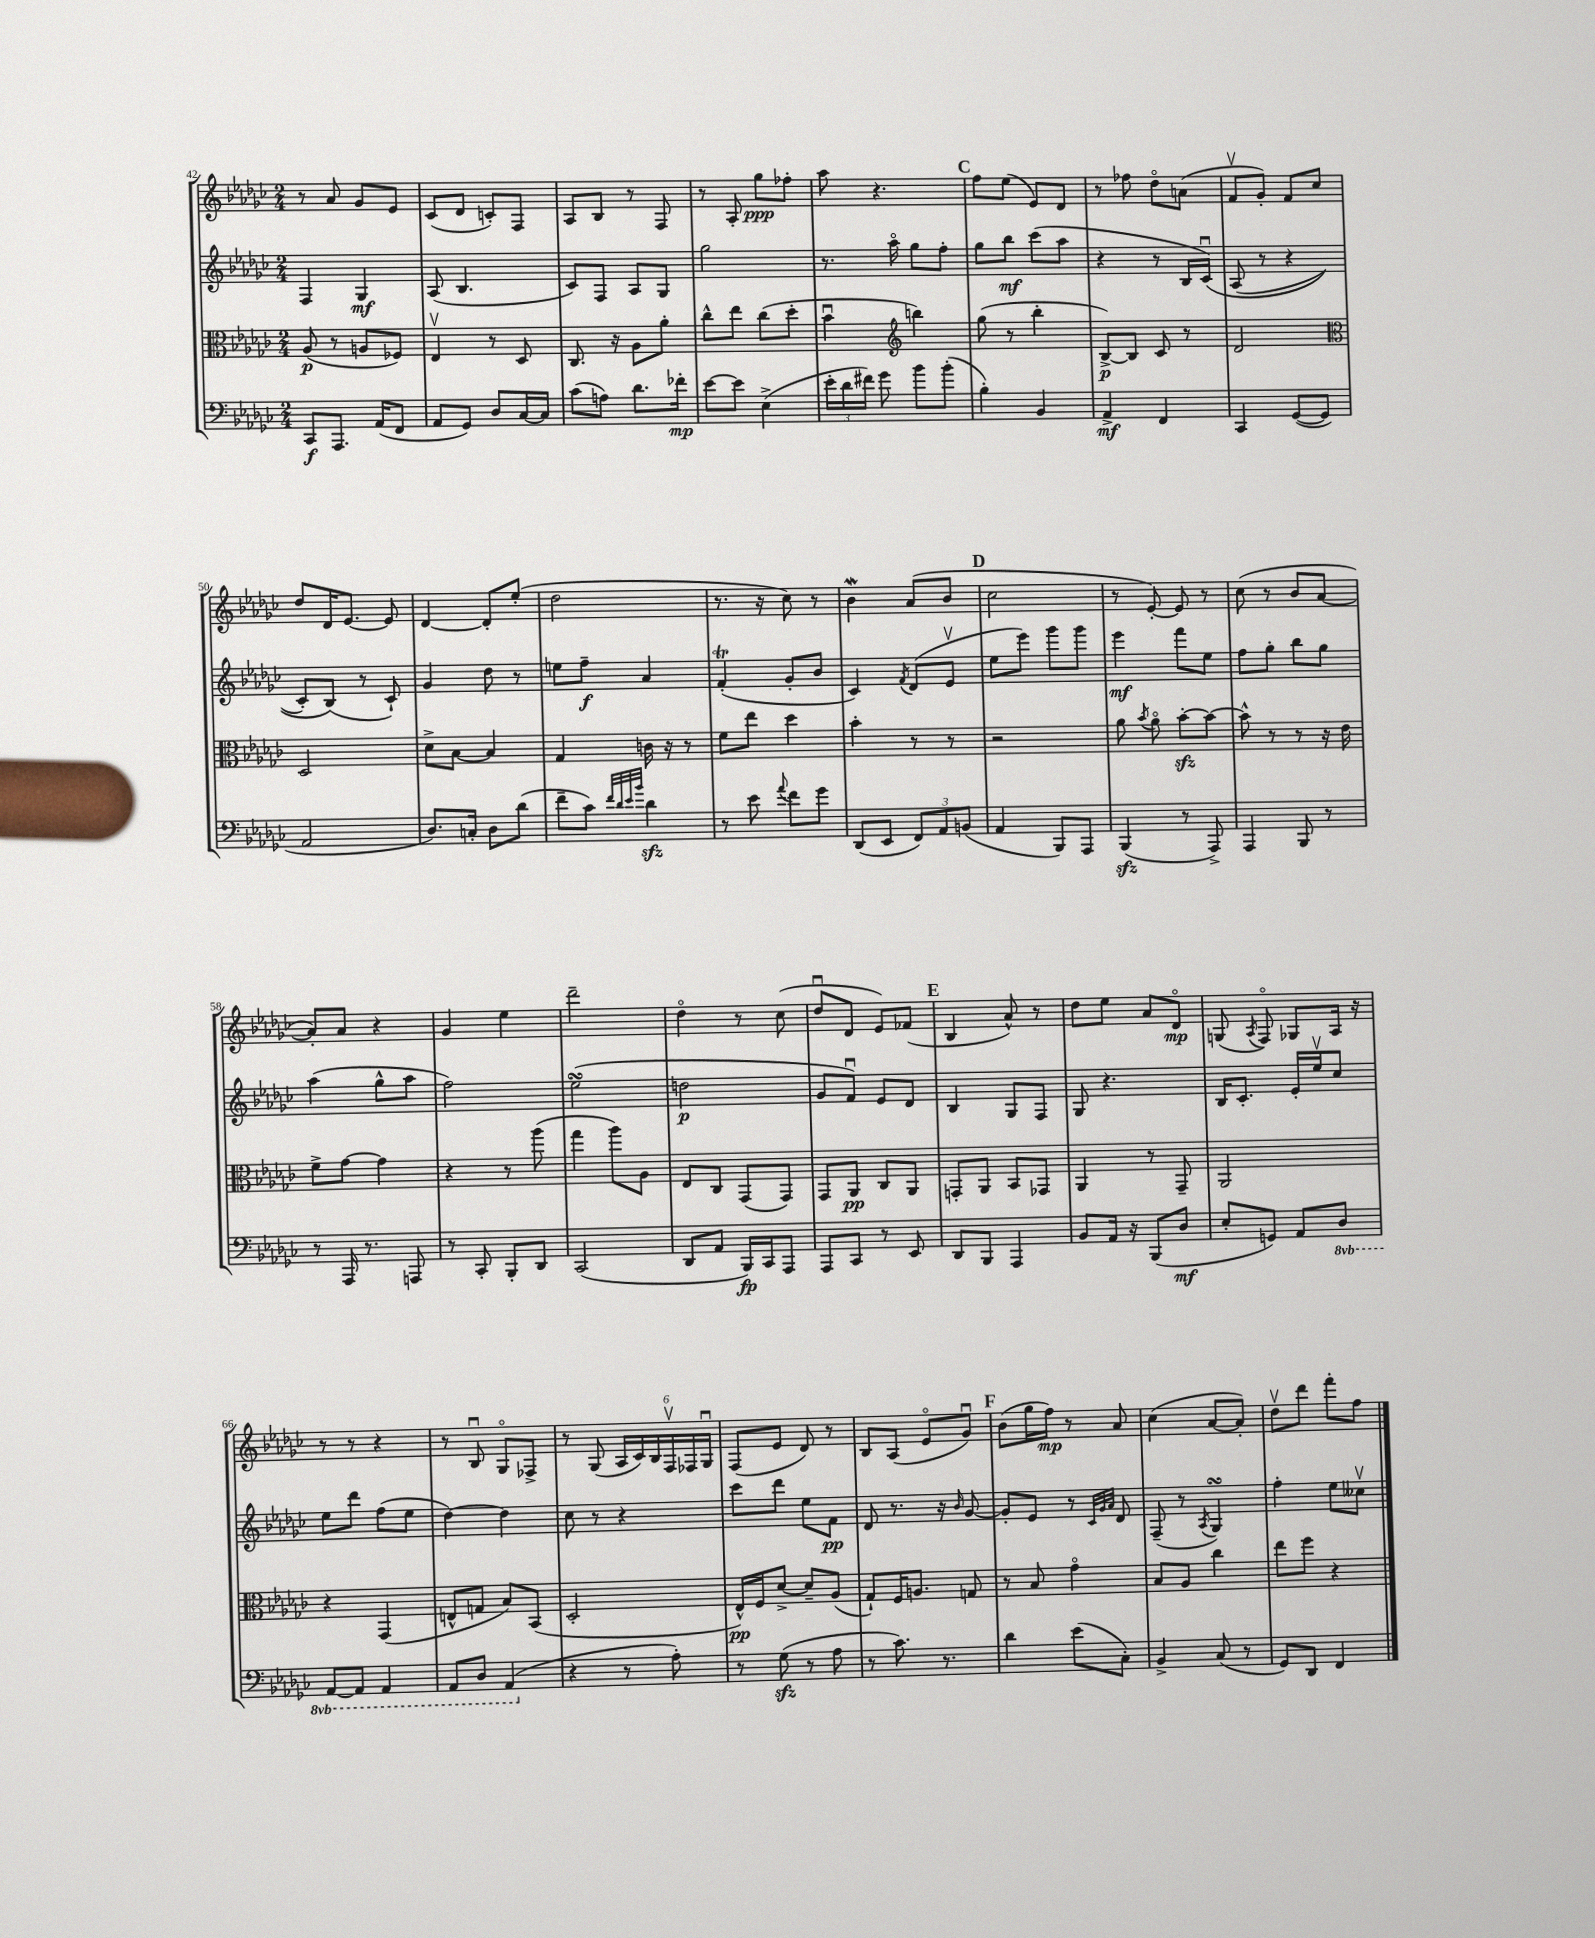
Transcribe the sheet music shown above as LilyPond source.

<<
\new StaffGroup <<
\new Staff = "s0" {
    \clef treble \key ges \major \numericTimeSignature \time 2/4
    \autoBeamOff r8 aes'8 ges'8[ ees'8] |
    ces'8[( des'8] c'8[-.) f8] |
    aes8[ bes8] r8 f8 |
    r8 aes8-. ges''8[\ppp fes''8]-. |
    aes''8 r4. |
    \mark \markup { \bold "C" } f''8[ ees''8]( ees'8[) des'8] |
    r8 fes''8 des''8[\flageolet a'8]( |
    f'8[\upbow ges'8]-.) f'8[ ces''8] |
    des''8[ des'16 ees'8.]~ ees'8 |
    des'4~ des'8[-. ees''8]-.( |
    des''2 |
    r8. r16 ces''8) r8 |
    bes'4\mordent aes'8[( bes'8] |
    \mark \markup { \bold "D" } ces''2 |
    r8 ees'8~-.) ees'8 r8 |
    ces''8( r8 bes'8[ aes'8]~ |
    aes'8[-.) aes'8] r4 |
    ges'4 ees''4 |
    des'''2-- |
    des''4\flageolet r8 ces''8( |
    des''8[\downbow des'8] ees'8[) fes'8]( |
    \mark \markup { \bold "E" } bes4 aes'8-^) r8 |
    des''8[ ees''8] aes'8[ des'8]\flageolet\mp |
    g8( \acciaccatura { aes8 } f8\flageolet) ges8[ aes16] r16 |
    r8 r8 r4 |
    r8 bes8\downbow ges8[\flageolet fes8]-> |
    r8 ges8( \tuplet 6/4 { aes16[ ces'16) bes16 f16\upbow fes16 ges16]\downbow } |
    f8[( ees'8] des'8) r8 |
    bes8[ aes8]( ees'8[\flageolet ges'8]\downbow) |
    \mark \markup { \bold "F" } bes'8[( ges''16 f''16]\mp) r8 aes'8 |
    ces''4( aes'8[~ aes'8]-.) |
    des''8[\upbow des'''8] f'''8[-. f''8] \bar "|." |
}
\new Staff = "s1" {
    \clef treble \key ges \major \numericTimeSignature \time 2/4
    \autoBeamOff f4 ges4\mf |
    aes8( bes4. |
    ces'8[) f8] aes8[ ges8] |
    ges''2 |
    r8. aes''16\flageolet ges''8[ f''8]-. |
    \mark \markup { \bold "C" } ges''8[ bes''8]\mf ces'''8[( aes''8] |
    r4 r8 bes16[ ces'16]\downbow)\( |
    aes8( r8 r4 |
    ces'8[-.) bes8](\) r8 ces'8-!) |
    ges'4 des''8 r8 |
    e''8[ f''8]--\f aes'4 |
    f'4-.\trill( ges'8[-. bes'8] |
    ces'4) \acciaccatura { f'8 } des'8[( ees'8]\upbow |
    \mark \markup { \bold "D" } ees''8[ ees'''8]) ges'''8[ ges'''8] |
    ees'''4\mf f'''8[ ees''8] |
    f''8[ ges''8]-. bes''8[ ges''8] |
    aes''4( ges''8[-^ aes''8] |
    f''2) |
    ees''2\turn( |
    d''2\p |
    ges'8[ f'8]\downbow) ees'8[ des'8] |
    \mark \markup { \bold "E" } bes4 ges8[ f8] |
    ges8 r4. |
    bes16[ ces'8.]-. ees'16[-. ees''16\upbow ces''8] |
    ees''8[ des'''8] f''8[( ees''8] |
    des''4~) des''4 |
    ces''8 r8 r4 |
    ces'''8[ des'''8] ees''8[ f'8]\pp |
    des'8 r8. r16 \grace { bes'16 } ges'8~ |
    \mark \markup { \bold "F" } ges'8[-. ees'8] r8 \grace { ces'32[ ges'32 aes'32] } des'8 |
    f8--( r8 \acciaccatura { aes8 } ges4\turn) |
    f''4-. ees''8[ ceses''8]\upbow \bar "|." |
}
\new Staff = "s2" {
    \clef alto \key ges \major \numericTimeSignature \time 2/4
    \autoBeamOff aes8\p( r8 a8[ fes8]) |
    ees4\upbow r8 des8 |
    ces8. r16 aes8[ aes'8]-. |
    ces''8[-^ ees''8] ces''8[( des''8]-. |
    bes'4\downbow \clef treble b''4) |
    \mark \markup { \bold "C" } ges''8( r8 bes''4-. |
    bes8[~->\p) bes8] ces'8 r8 |
    des'2 |
    \clef alto des2 |
    des'8[-> bes8]~ bes4 |
    ges4 c'16 r16 r8 |
    f'8[ ees''8] des''4 |
    bes'4-. r8 r8 |
    \mark \markup { \bold "D" } r2 |
    aes'8 \acciaccatura { bes'8 } aes'8\flageolet bes'8[~-.\sfz bes'8]~ |
    bes'8-^ r8 r8 r16 ees'16 |
    f'8[-> ges'8]~ ges'4 |
    r4 r8 aes''8( |
    ges''4 aes''8[) aes8] |
    ees8[ ces8] ges,8[( ges,8]) |
    ges,8[ aes,8]\pp ces8[ aes,8] |
    \mark \markup { \bold "E" } g,8[-. aes,8] bes,8[ ges,8] |
    aes,4 r8 ges,8-- |
    aes,2 |
    r4 ges,4( |
    e8[-^ g8] bes8[) bes,8]( |
    des2-. |
    ees16[-^\pp) f16 des'8]~-> des'8[-- aes8]( |
    ges8[-!) f16 a8.] g8 |
    \mark \markup { \bold "F" } r8 bes8 ges'4\flageolet |
    bes8[ aes8] ces''4 |
    ees''8[ f''8] r4 \bar "|." |
}
\new Staff = "s3" {
    \clef bass \key ges \major \numericTimeSignature \time 2/4 \set Staff.ottavationMarkups = #ottavation-simple-ordinals
    \autoBeamOff ces,8[\f aes,,8.] aes,16[( f,8] |
    aes,8[ ges,8]) des8[ ces16~ ces16] |
    ces'8[( a8]) des'8.[ fes'16]-.\mp |
    ees'8[~ ees'8] ees4->( |
    \tuplet 3/2 { ees'16[-. des'16 fis'16]) } ges'8 bes'8[ bes'8]-.( |
    \mark \markup { \bold "C" } bes4-.) bes,4 |
    aes,4->\mf f,4 |
    ces,4 ges,8[~( ges,8] |
    aes,2 |
    des8.[) c16]-. des8[ des'8]( |
    f'8[-- ces'8]) \grace { f'32[ des'32 ees'32 bes'32] } des'4\sfz |
    r8 ees'8 \appoggiatura { aes'8 } f'8[ ges'8] |
    des,8[( ees,8] \tuplet 3/2 { f,8[) aes,8 b,8]( } |
    \mark \markup { \bold "D" } aes,4 bes,,8[) aes,,8] |
    bes,,4\sfz( r8 aes,,8->) |
    aes,,4 bes,,8 r8 |
    r8 aes,,16 r8. a,,8 |
    r8 ces,8-. bes,,8[-. des,8] |
    ces,2( |
    des,8[ aes,8] bes,,16[\fp) ces,16 aes,,8] |
    aes,,8[ ces,8] r8 ees,8 |
    \mark \markup { \bold "E" } des,8[ bes,,8] aes,,4 |
    bes,8[ aes,16] r16 bes,,8[( des8]\mf |
    ees8[-. g,8]) aes,8[ \ottava #-1 des,8] |
    aes,,8[~ aes,,8] aes,,4 |
    aes,,8[ des,8] aes,,4( \ottava #0 |
    r4 r8 aes8-.) |
    r8 ges8\sfz( r8 aes8 |
    r8 ces'8.) r8. |
    \mark \markup { \bold "F" } des'4 ees'8[( ces8]-.) |
    bes,4-> ces8( r8 |
    ges,8[) des,8] f,4 \bar "|." |
}
>>
>>
\layout { \context { \Score currentBarNumber = #42 } }
